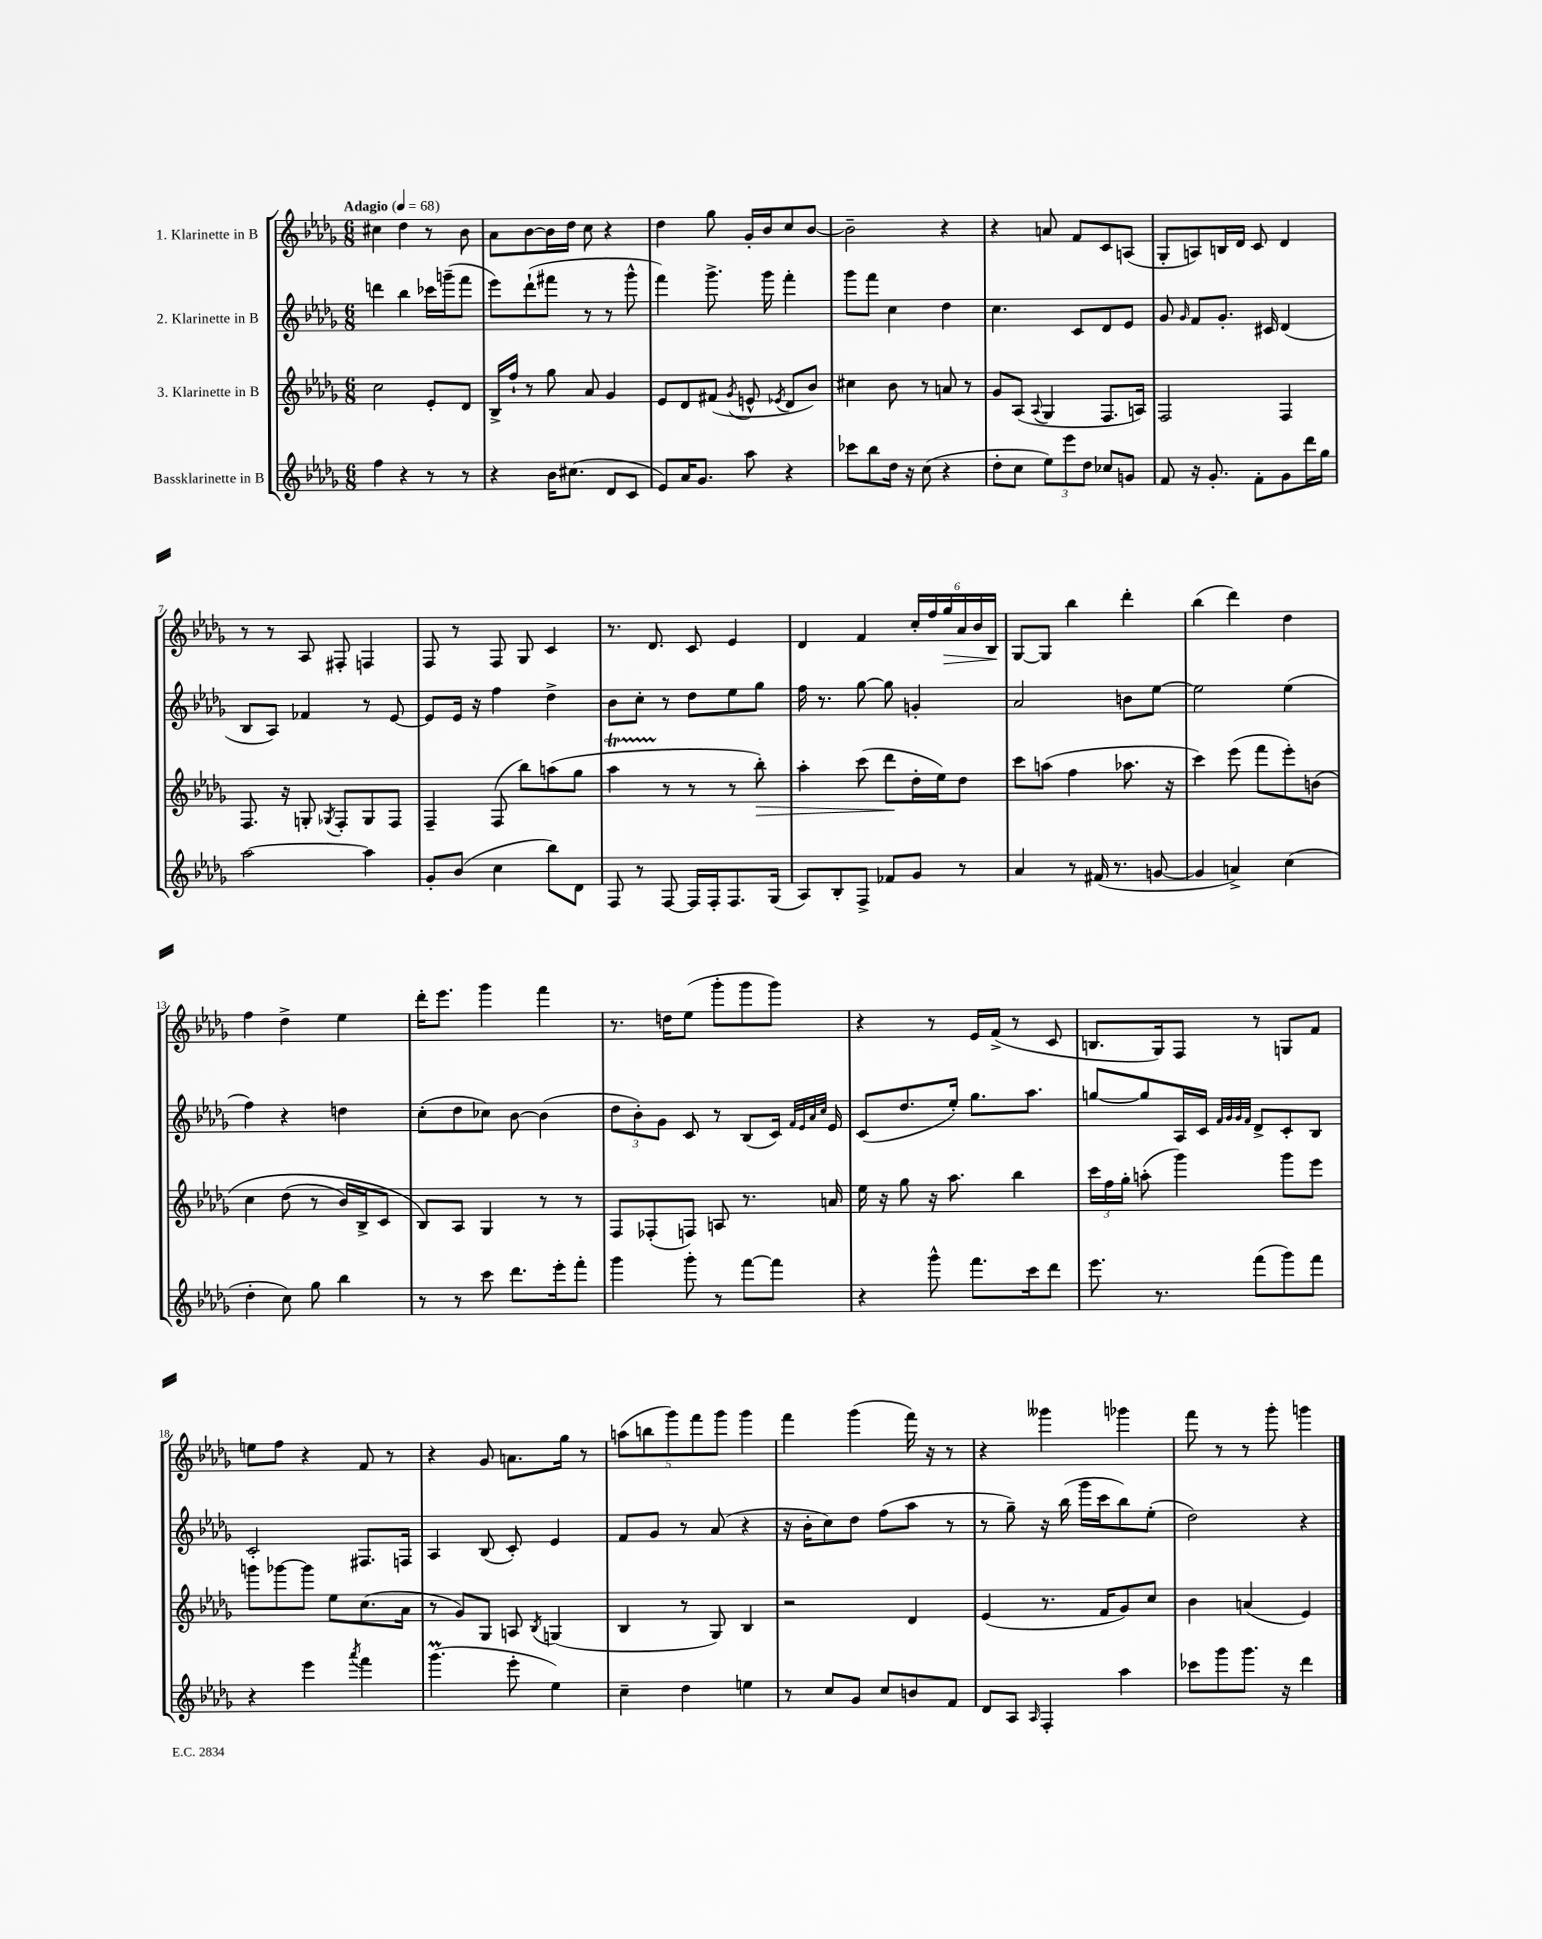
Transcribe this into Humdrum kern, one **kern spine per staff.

**kern	**kern	**dynam	**kern	**kern	**dynam
*part4	*part3	*part3	*part2	*part1	*part1
*staff4	*staff3	*staff3	*staff2	*staff1	*staff1
*I"Bassklarinette in B	*I"3. Klarinette in B	*	*I"2. Klarinette in B	*I"1. Klarinette in B	*
*clefG2	*clefG2	*	*clefG2	*clefG2	*
*k[b-e-a-d-g-]	*k[b-e-a-d-g-]	*	*k[b-e-a-d-g-]	*k[b-e-a-d-g-]	*
*M6/8	*M6/8	*	*M6/8	*M6/8	*
*MM68	*MM68	*	*MM68	*MM68	*
=1	=1	=1	=1	=1	=1
!	!	!	!	!LO:TX:a:B:t=Adagio	!
4ff\	2cc\	.	4dddn\	4cc#X\	.
4r	.	.	4bb-\	4dd-\	.
8r	8e-'/L	.	16ccc-X\LL	8r	.
.	.	.	(16gggn~\J	.	.
8r	8d-/J	.	8fff\J	8b-\	.
=2	=2	=2	=2	=2	=2
4r	16B-^/LL	.	8eee-\L)	8a-\L	.
.	16ff`/JJ	.	.	.	.
.	8r	.	(8ddd-`\	[8b-\	.
16b-\KL	8gg-\	.	8fff#X\J	16b-\L]	.
(8.cc#X\J	.	.	.	16dd-\JJ	.
.	8a-/	.	8r	8cc\	.
8d-/L	4g-/	.	8r	4r	.
8c/J	.	.	8ggg-^^\	.	.
=3	=3	=3	=3	=3	=3
8e-/L)	8e-/L	.	4fff\)	4dd-\	.
16a-/K	8d-/	.	.	.	.
8.g-/J	.	.	.	.	.
.	(8f#X/J	.	8.ggg-^\	8gg-\	.
.	8qg-/	.	.	.	.
8aa-\	8en^^/	.	.	16g-'/LL	.
.	.	.	16ggg-\	16b-/J	.
.	8qe-X/	.	.	.	.
4r	8d-/L	.	4fff'\	8cc/	.
.	8b-/J)	.	.	[8b-/J	.
=4	=4	=4	=4	=4	=4
8ccc-X\L	4cc#X\	.	8ggg-\L	2b-~\]	.
8bb-\	.	.	8fff\J	.	.
16dd-\Jk	8b-\	.	4cc\	.	.
16r	.	.	.	.	.
(8cc\	8r	.	.	.	.
4r	8an/	.	4dd-\	4r	.
.	8r	.	.	.	.
=5	=5	=5	=5	=5	=5
8dd-'\L	8g-/L	.	4.cc\	4r	.
8cc\J	(8A-/J	.	.	.	.
.	8qqA-/	.	.	.	.
12ee-\L)	4G-/	.	.	8an/	.
12eee-\	.	.	.	.	.
.	.	.	8c/L	8f/L	.
12dd-\J	.	.	.	.	.
8cc-X/L	8.F/L	.	8d-/	8c/	.
8gn/J	.	.	8e-/J	(8An/J	.
.	16An/Jk)	.	.	.	.
=6	=6	=6	=6	=6	=6
8f/	2F/	.	8g-/	8G-'/L	.
.	.	.	16qqg-/	.	.
16r	.	.	8f/L	8An/)	.
8.g-'/	.	.	.	.	.
.	.	.	8.g-'/J	16Bn/L	.
.	.	.	.	16d-/JJ	.
8f'\L	.	.	.	8c/	.
.	.	.	16c#X/	.	.
8g-\	4F/	.	(4d-/	4d-/	.
16ddd-\L	.	.	.	.	.
16gg-\JJ	.	.	.	.	.
!!LO:LB:g=z
=7	=7	=7	=7	=7	=7
[2aa-\	8.F/	.	8B-/L	8r	.
.	.	.	8A-/J)	8r	.
.	16r	.	.	.	.
.	8Gn'/	.	4f-X/	8A-/	.
.	8qG-X/	.	.	.	.
.	8F'/L	.	.	8F#X'/	.
4aa-\]	8G-/	.	8r	4Fn/	.
.	8F/J	.	[8e-/	.	.
=8	=8	=8	=8	=8	=8
8g-'/L	4F~/	.	8e-/L]	8F/	.
(8b-/J	.	.	16e-/Jk	8r	.
.	.	.	16r	.	.
4cc\	(8F/	.	4ff\	8F/	.
.	8bb-\L)	.	.	8G-/	.
8bb-\L)	(8aan\	.	4dd-^\	4c/	.
8d-\J	8gg-\J	.	.	.	.
=9	=9	=9	=9	=9	=9
8F/	4aa-T\	.	8b-\L	8.r	.
8r	.	.	8cc'\J	.	.
.	.	.	.	8.d-/	.
[8F/	8r	.	8r	.	.
16F/LL]	8r	.	8dd-\L	8c/	.
16F'/J	.	.	.	.	.
8.F/	8r	.	8ee-\	4e-/	.
!	!	!LO:HP:b	!	!	!
.	8bb-'\)	>	8gg-\J	.	.
(16G-/Jk	.	.	.	.	.
=10	=10	=10	=10	=10	=10
8A-/L)	4aa-'\	.	16ff\	4d-/	.
.	.	.	8.r	.	.
8B-'/	.	.	.	.	.
8F^/J	(8ccc\	.	[8gg-\	4f/	.
8f-X/L	8ddd-\L	.	8gg-\]	.	.
8g-/J	16dd-'\L	]	4gn'/	24cc'/LL	.
.	.	.	.	24ff/	.
.	16ee-\J)	.	.	.	.
!	!	!	!	!	!LO:HP:b
.	.	.	.	24gg-/	>
8r	8dd-\J	.	.	24a-/	.
.	.	.	.	24b-/	.
.	.	.	.	24B-/JJ	.
.	.	.	.	.	]
=11	=11	=11	=11	=11	=11
4a-/	8ccc\L	.	2a-/	[8G-/L	.
.	(8aan\J	.	.	8G-/J]	.
8r	4ff\	.	.	4bb-\	.
(16f#X/	.	.	.	.	.
8.r	.	.	.	.	.
.	8.aa-X\	.	8bn\L	4ddd-'\	.
[8gn/	.	.	[8ee-\J	.	.
.	16r	.	.	.	.
=12	=12	=12	=12	=12	=12
4g/]	4ccc\)	.	2ee-\]	(4bb-\	.
4an^/)	(8eee-\	.	.	4ddd-\)	.
.	8fff\L	.	.	.	.
(4cc\	8eee-'\)	.	(4ee-\	4dd-\	.
.	(8bn\J	.	.	.	.
!!LO:LB:g=z
=13	=13	=13	=13	=13	=13
4dd-'\	4cc\	.	4ff\)	4ff\	.
8cc\)	(8dd-\	.	4r	4dd-^\	.
8gg-\	8r	.	.	.	.
4bb-\	16b-/LL)	.	4ddn\	4ee-\	.
.	16B-^/J	.	.	.	.
.	8c/J	.	.	.	.
=14	=14	=14	=14	=14	=14
8r	8B-/L)	.	(8cc'\L	16ddd-'\KL	.
.	.	.	.	8.eee-\J	.
8r	8A-/J	.	8dd-\	.	.
8ccc\	4G-/	.	8cc-X\J)	4ggg-\	.
8.ddd-\L	.	.	[8b-\	.	.
.	8r	.	(4b-\]	4fff\	.
16eee-'\k	.	.	.	.	.
8fff'\J	8r	.	.	.	.
=15	=15	=15	=15	=15	=15
4ggg-\	8F/L	.	12dd-\L	8.r	.
.	.	.	12b-'\)	.	.
.	(8F-X'/	.	.	.	.
.	.	.	12g-\J	.	.
.	.	.	.	16ddn\KL	.
8ggg-'\	8Fn/J)	.	8c/	(8ee-\J	.
8r	8An/	.	8r	8ggg-'\L	.
[8fff\L	8.r	.	(8B-/L	8ggg-\	.
8fff\J]	.	.	16c/Jk)	8ggg-\J)	.
.	.	.	32qqf/LLL	.	.
.	.	.	32qqe-/	.	.
.	.	.	32qqa-/	.	.
.	.	.	32qqcc/JJJ	.	.
.	16an/	.	16e-/	.	.
=16	=16	=16	=16	=16	=16
4r	16ee-\	.	(8c/L	4r	.
.	16r	.	.	.	.
.	8gg-\	.	8.dd-/	.	.
8ggg-^^\	16r	.	.	8r	.
.	8.aa-\	.	16ee-'/Jk)	.	.
8.fff\L	.	.	8.gg-\L	16e-/LL	.
.	.	.	.	(16f^/JJ	.
.	4bb-\	.	.	8r	.
16ccc\k	.	.	8.aa-\J	.	.
8ddd-\J	.	.	.	8c/	.
=17	=17	=17	=17	=17	=17
8.eee-\	24ccc\LL	.	[8ggn/L	8.Bn/L	.
.	24ff\	.	.	.	.
.	24gg-'\JJ	.	.	.	.
.	(8aan'\	.	8gg/]	.	.
8.r	.	.	.	16G-/k)	.
.	4ggg-\)	.	16A-/L	8F/J	.
.	.	.	16c/JJ	.	.
.	.	.	32qqf/LLL	.	.
.	.	.	32qqg-/	.	.
.	.	.	32qqg-/	.	.
.	.	.	32qqf/JJJ	.	.
(8fff\L	.	.	8d-^/L	8r	.
8ggg-\)	8ggg-\L	.	8c'/	8Gn/L	.
8fff\J	8eee-\J	.	8B-/J	8f/J	.
!!LO:LB:g=z
=18	=18	=18	=18	=18	=18
4r	8gggn\L	.	2c'/	8een\L	.
.	[8ggg-X\	.	.	8ff\J	.
4eee-\	8ggg-\J]	.	.	4r	.
.	8ee-\L	.	.	.	.
8qaaa-/	.	.	.	.	.
4fff\	(8.cc\	.	8.F#X/L	8f/	.
.	.	.	.	8r	.
.	16a-\Jk	.	16Fn/Jk	.	.
=19	=19	=19	=19	=19	=19
(4.ggg-M\	8r	.	4A-/	4r	.
.	8g-/L)	.	.	.	.
.	8G-/J	.	(8B-/	8g-/	.
8eee-'\	8An/	.	8c'/)	8.an\L	.
.	8qB-/	.	.	.	.
4ee-\)	(4Gn/	.	4e-/	.	.
.	.	.	.	16gg-\Jk	.
.	.	.	.	8r	.
=20	=20	=20	=20	=20	=20
4cc~\	4B-/	.	8f/L	(10aan\L	.
.	.	.	.	10bbn\	.
.	.	.	8g-/J	.	.
.	.	.	.	10ggg-\)	.
4dd-\	8r	.	8r	.	.
.	.	.	.	10fff\	.
.	8G-/)	.	(8a-/	.	.
.	.	.	.	10ggg-\J	.
4een\	4B-/	.	4r	4ggg-\	.
=21	=21	=21	=21	=21	=21
8r	2r	.	16r	4fff\	.
.	.	.	16b-'\KL	.	.
8cc/L	.	.	8cc\)	.	.
8g-/J	.	.	8dd-\J	(4ggg-\	.
8cc/L	.	.	(8ff\L	.	.
8bn/	4d-/	.	8aa-\J	16fff\)	.
.	.	.	.	16r	.
8f/J	.	.	8r	8r	.
=22	=22	=22	=22	=22	=22
8d-/L	(4e-/	.	8r	4r	.
8A-/J	.	.	8gg-~\)	.	.
16qqA-/	.	.	.	.	.
4F'/	8.r	.	16r	4ggg--X\	.
.	.	.	(16bb-\	.	.
.	.	.	16ggg-\LL	.	.
.	16f/KL	.	16ccc\J	.	.
4aa-\	8g-/)	.	8bb-\)	4ggg-X\	.
.	8cc/J	.	(8ee-'\J	.	.
=23	=23	=23	=23	=23	=23
8ccc-X\L	4b-\	.	2dd-\)	8fff\	.
8ggg-\	.	.	.	8r	.
8.ggg-\J	(4an/	.	.	8r	.
.	.	.	.	8ggg-'\	.
16r	.	.	.	.	.
4ddd-\	4e-/)	.	4r	4gggn\	.
==	==	==	==	==	==
*-	*-	*-	*-	*-	*-
